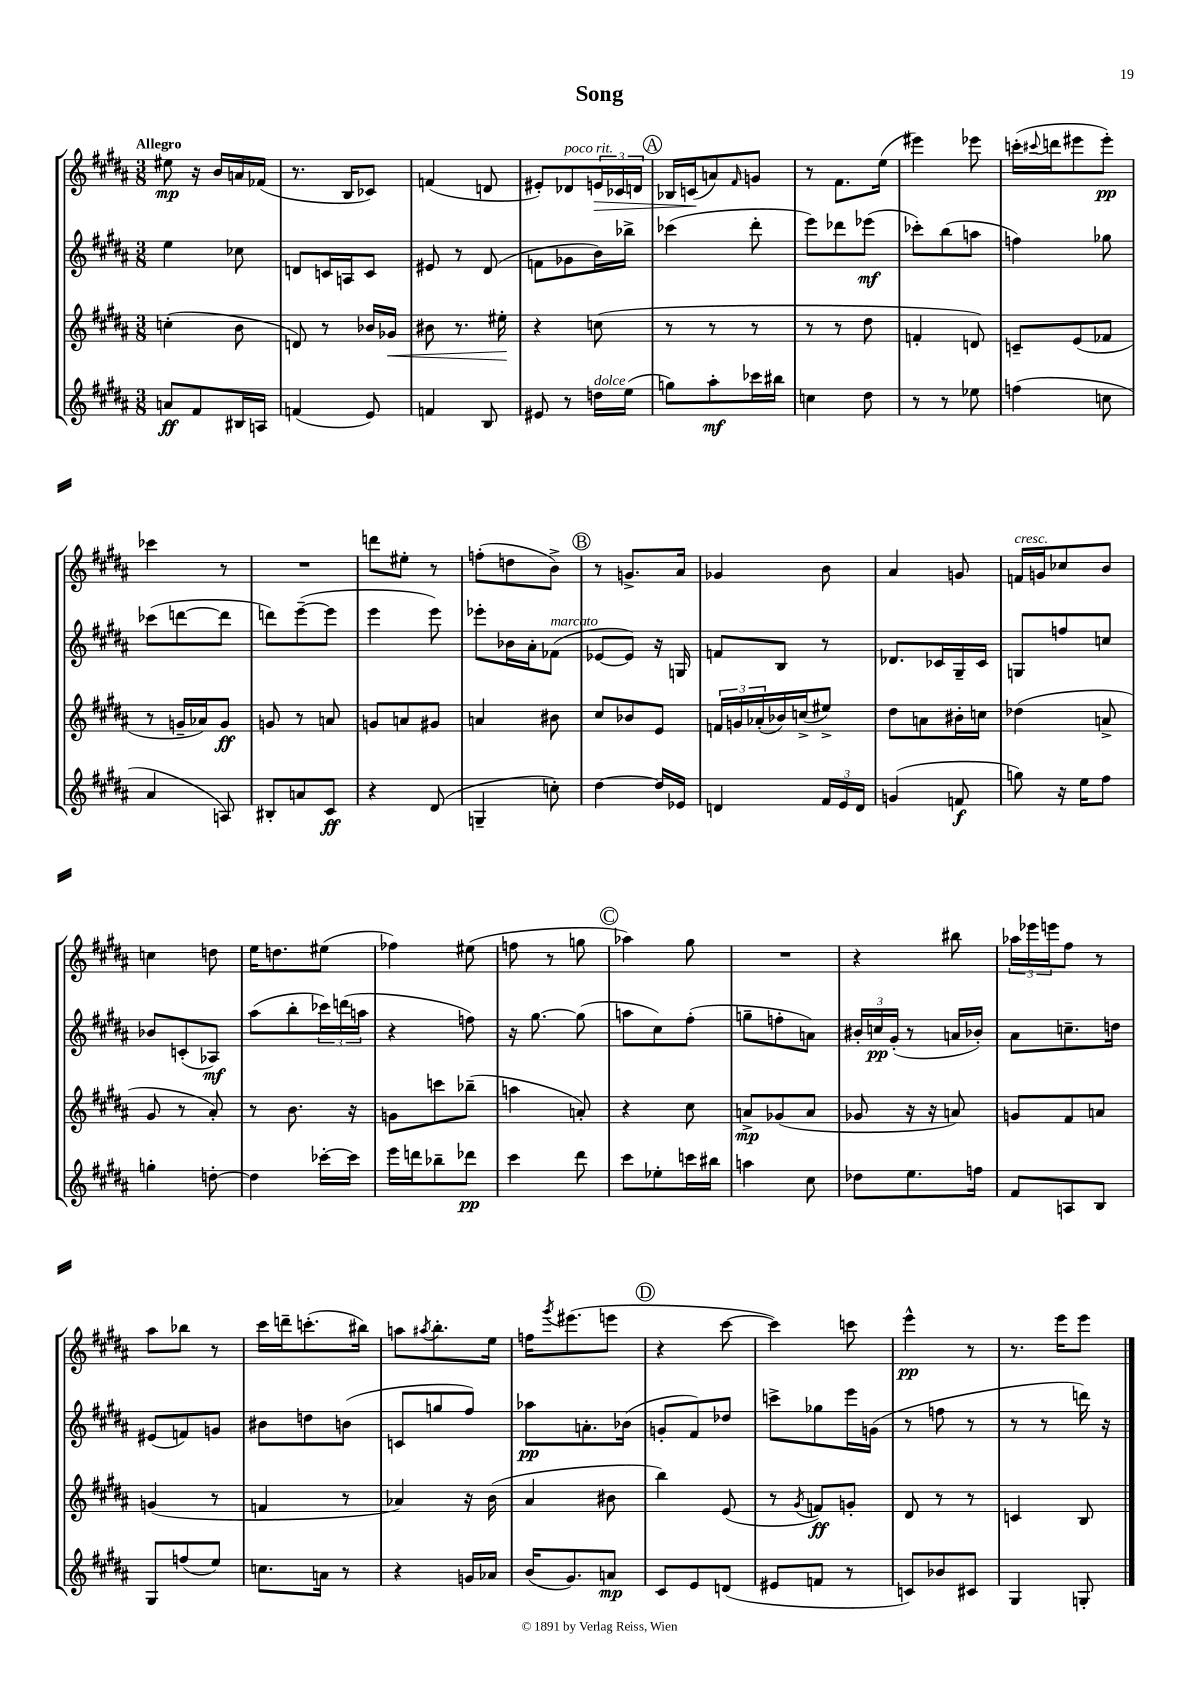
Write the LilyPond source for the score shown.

\header { title = "Song" }
<<
\new StaffGroup <<
\new Staff = "s0" {
    \clef treble \key b \major \numericTimeSignature \time 3/8 \tempo "Allegro"
    eis''8\mp r16 b'16 a'16 fes'16( |
    r8. b16 ces'8) |
    f'4( d'8 |
    eis'8-.) des'8^\markup { \italic "poco rit." } \tuplet 3/2 { e'16\> ces'16 d'16 } |
    \mark \markup { \circle "A" } bes16 c'16\!( a'8) \grace { fis'16 } g'8 |
    r8 fis'8. e''16( |
    eis'''4) ees'''8 |
    c'''16-.( \appoggiatura { cis'''8 } d'''16 eis'''8 eis'''8-.\pp) |
    ces'''4 r8 |
    R4. |
    d'''8 eis''8-. r8 |
    f''8-.( d''8 b'8->) |
    \mark \markup { \circle "B" } r8 g'8.-> ais'16 |
    ges'4 b'8 |
    ais'4 g'8 |
    f'16^\markup { \italic "cresc." } g'16 ces''8 b'8 |
    c''4 d''8 |
    e''16 d''8. eis''8( |
    fes''4) eis''8( |
    f''8 r8 g''8 |
    \mark \markup { \circle "C" } aes''4) gis''8 |
    R4. |
    r4 bis''8 |
    \tuplet 3/2 { aes''16 ees'''16 e'''16 } fis''8 r8 |
    ais''8 bes''8 r8 |
    cis'''16 d'''16-- c'''8.-.( bis''16) |
    a''8 \acciaccatura { ais''8 } b''8.-. e''16 |
    f''16 \acciaccatura { gis'''8 } eis'''8.( e'''8 |
    \mark \markup { \circle "D" } r4 cis'''8~ |
    cis'''4) c'''8 |
    e'''4-^\pp r8 |
    r8. e'''16 e'''8 \bar "|." |
}
\new Staff = "s1" {
    \clef treble \key b \major \numericTimeSignature \time 3/8
    e''4 ces''8 |
    d'8 c'16 a16 c'8 |
    eis'8 r8 dis'8( |
    f'8 ges'8 b'16) bes''16-> |
    \mark \markup { \circle "A" } ces'''4( dis'''8-. |
    e'''8) des'''8 ees'''8\mf( |
    ces'''8-.) b''8( a''8 |
    f''4) ges''8 |
    ces'''8( d'''8~ d'''8 |
    d'''8) e'''8~--( e'''8 |
    e'''4 e'''8) |
    ees'''8-. bes'16 ais'16-. fes'8^\markup { \italic "marcato" }( |
    \mark \markup { \circle "B" } ees'8~ ees'8) r16 g16 |
    f'8 b8 r8 |
    des'8. ces'16 gis16-- ces'16 |
    g8 f''8 c''8 |
    bes'8 c'8-.( aes8\mf) |
    ais''8( b''8-. \tuplet 3/2 { ces'''16) d'''16( a''16 } |
    r4 f''8) |
    r16 gis''8.~ gis''8( |
    \mark \markup { \circle "C" } a''8 cis''8) fis''8-.( |
    g''8-- f''8-. a'8) |
    \tuplet 3/2 { bis'16-. c''16\pp gis'16-.( } r8 a'16 bes'16-.) |
    ais'8 c''8.-- d''16 |
    eis'8( f'8) g'8 |
    bis'8 d''8 b'8( |
    c'8 g''8 fis''8) |
    aes''8\pp a'8.-. bes'16( |
    \mark \markup { \circle "D" } g'8-. fis'8) des''8 |
    c'''8-> ges''8 e'''16 g'16( |
    r8 f''8 r8 |
    r8 r8 d'''16) r16 \bar "|." |
}
\new Staff = "s2" {
    \clef treble \key b \major \numericTimeSignature \time 3/8
    c''4-.( b'8 |
    d'8) r8 bes'16 ges'16\< |
    bis'8 r8. eis''16-.\! |
    r4 c''8( |
    \mark \markup { \circle "A" } r8 r8 r8 |
    r8 r8 dis''8 |
    f'4-. d'8) |
    c'8-- e'8( fes'8 |
    r8 g'16-- aes'16) g'8\ff |
    g'8 r8 a'8 |
    g'8 a'8 gis'8 |
    a'4 bis'8 |
    \mark \markup { \circle "B" } cis''8 bes'8 e'8 |
    \tuplet 3/2 { f'16 g'16 aes'16-.( } bes'16) c''16->( eis''8->) |
    dis''8 a'8 bis'16-. c''16 |
    des''4( a'8-> |
    gis'8 r8 ais'8-.) |
    r8 b'8. r16 |
    g'8 c'''8 bes''8--( |
    a''4 a'8-.) |
    \mark \markup { \circle "C" } r4 cis''8 |
    a'8->\mp ges'8( a'8 |
    ges'8 r16 r16 a'8) |
    g'8 fis'8 a'8 |
    g'4( r8 |
    f'4 r8 |
    aes'4) r16 b'16( |
    ais'4 bis'8 |
    \mark \markup { \circle "D" } b''4) e'8( |
    r8 \acciaccatura { gis'8 } f'8\ff) g'8-. |
    dis'8 r8 r8 |
    c'4 b8 \bar "|." |
}
\new Staff = "s3" {
    \clef treble \key b \major \numericTimeSignature \time 3/8
    a'8\ff fis'8 bis16 a16 |
    f'4( e'8) |
    f'4 b8 |
    eis'8 r8 d''16^\markup { \italic "dolce" } e''16( |
    \mark \markup { \circle "A" } g''8) ais''8-.\mf ces'''16 bis''16 |
    c''4 dis''8 |
    r8 r8 ees''8 |
    f''4( c''8 |
    ais'4 a8) |
    bis8-. a'8 cis'8\ff |
    r4 dis'8( |
    g4-- c''8-.) |
    \mark \markup { \circle "B" } dis''4~ dis''16 ees'16 |
    d'4 \tuplet 3/2 { fis'16 e'16 d'16 } |
    g'4( f'8\f |
    g''8) r16 e''16 fis''8 |
    g''4-. d''8~-. |
    d''4 ces'''16~-. ces'''16 |
    e'''16 d'''16 bes''8-- des'''8\pp |
    cis'''4 dis'''8 |
    \mark \markup { \circle "C" } cis'''8 ees''8-. c'''16 bis''16 |
    a''4 cis''8 |
    des''8 e''8. f''16 |
    fis'8 a8 b8 |
    gis8 f''8( e''8) |
    c''8. a'16 r8 |
    r4 g'16 aes'16 |
    b'16( gis'8.) a'8\mp |
    \mark \markup { \circle "D" } cis'8 e'8 d'8( |
    eis'8 f'8 r8 |
    c'8) bes'8 cis'8 |
    gis4 g8-. \bar "|." |
}
>>
>>
\layout { \context { \Score \remove "Bar_number_engraver" } }
